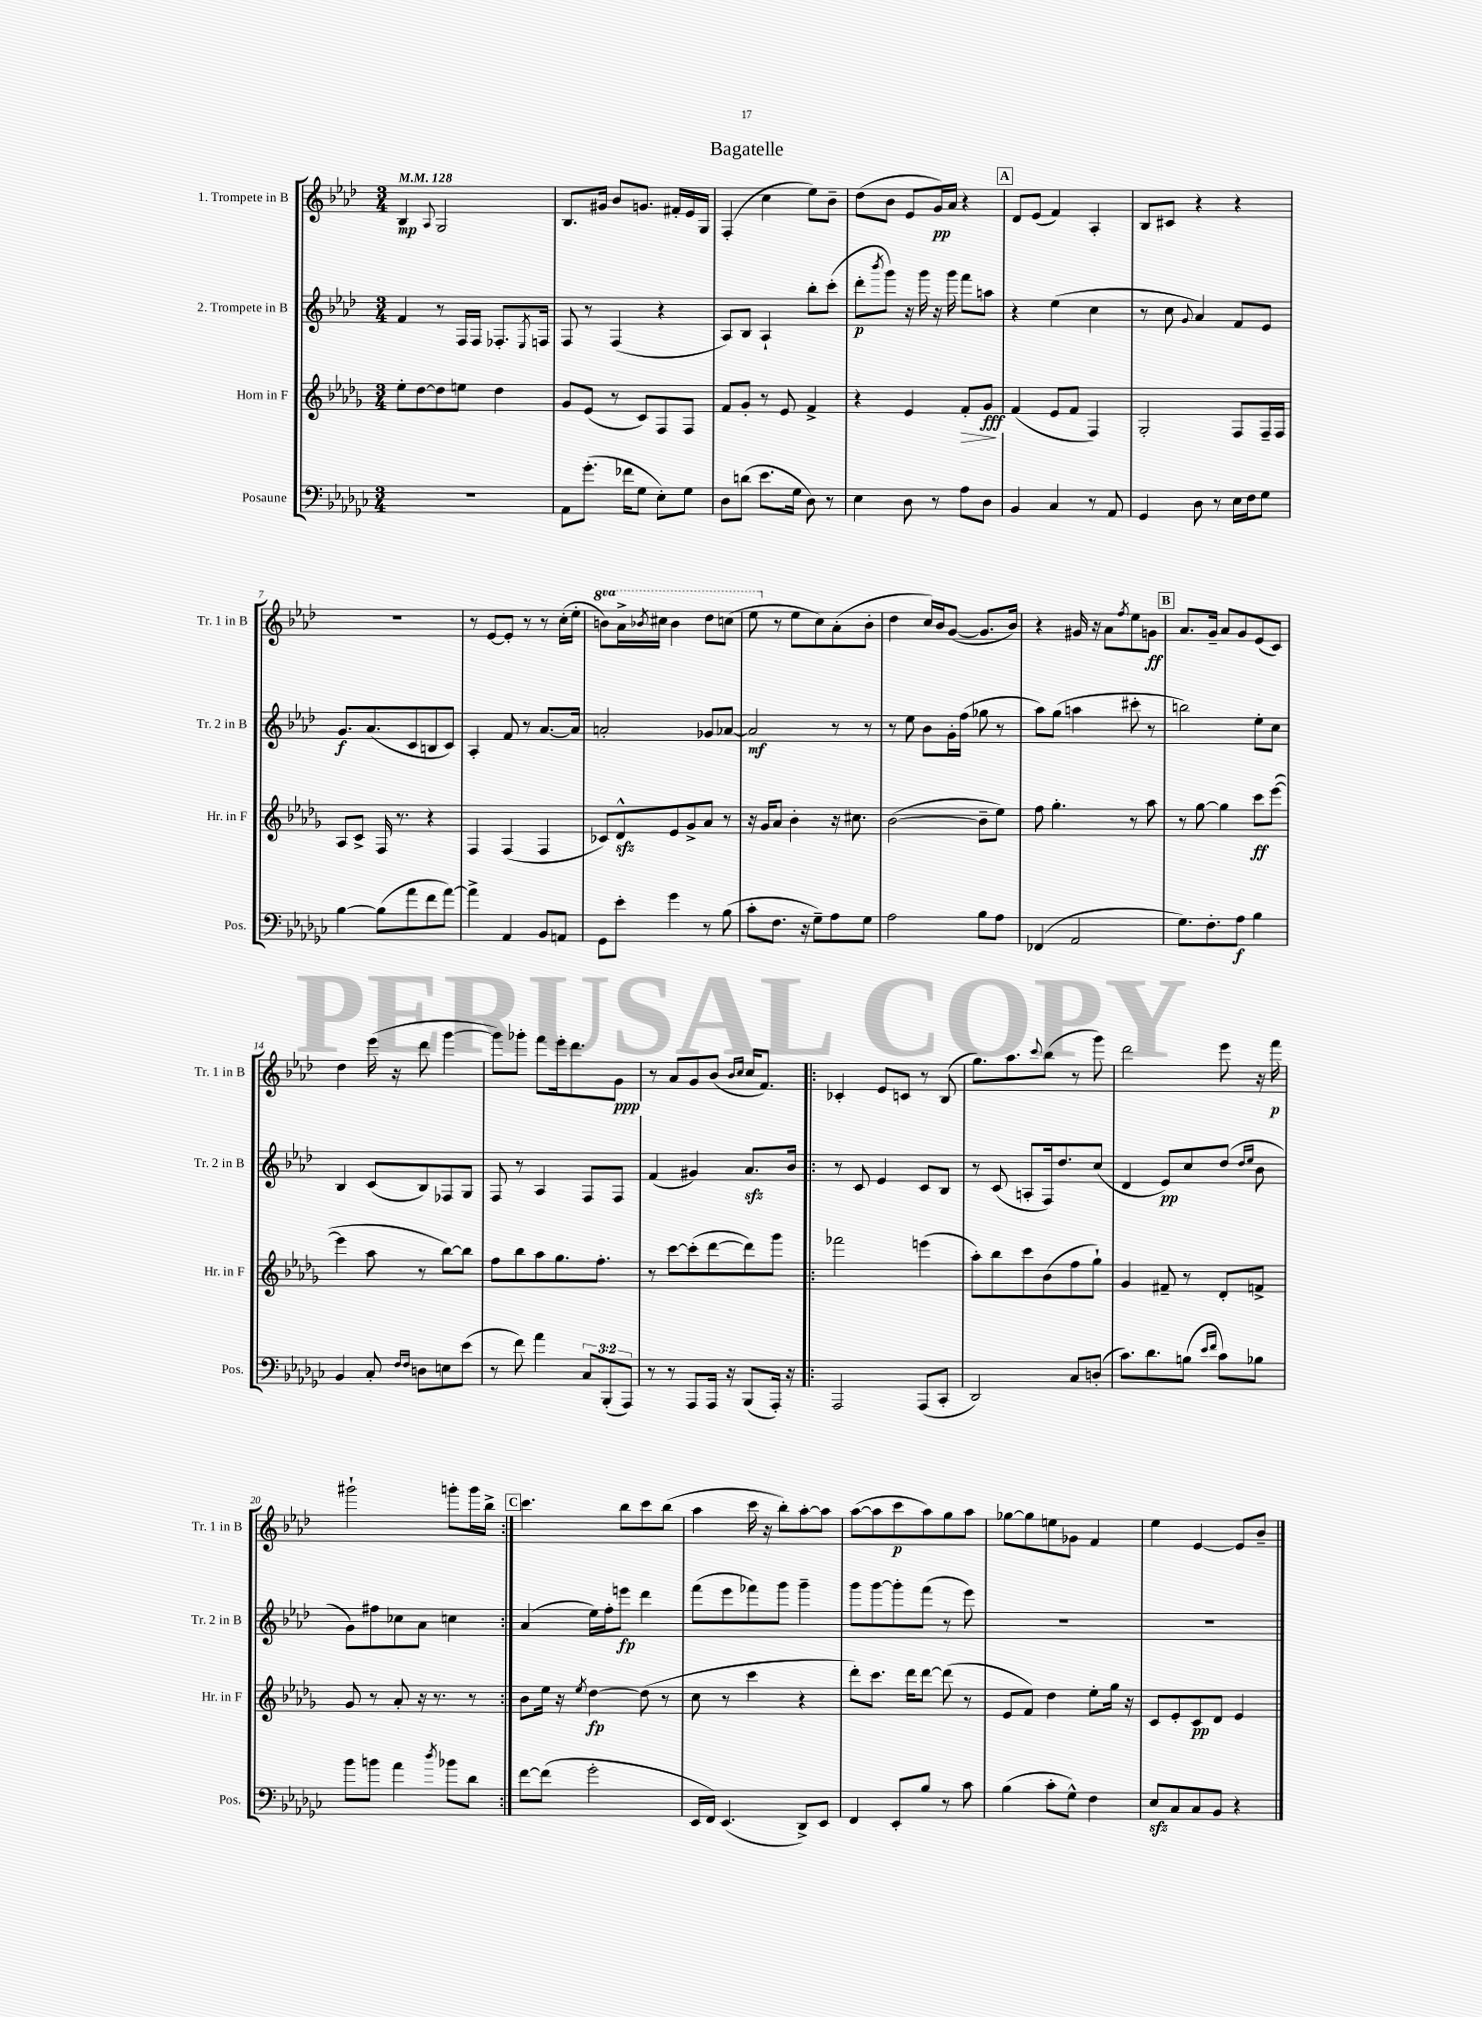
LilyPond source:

\header { title = "Bagatelle" }
<<
\new StaffGroup <<
\new Staff = "s0" \with { instrumentName = "1. Trompete in B" shortInstrumentName = "Tr. 1 in B" } {
    \clef treble \key aes \major \numericTimeSignature \time 3/4 \set Staff.ottavationMarkups = #ottavation-simple-ordinals \tempo 4 = 128
    bes4\mp \appoggiatura { aes8 } g2 |
    bes8. gis'16 bes'8 g'8. fis'16-. ees'16 g16 |
    f4-.( c''4 ees''8) bes'8-- |
    des''8( bes'8 ees'8 g'16\pp) aes'16 r4 |
    \mark \markup { \box "A" } des'8 ees'8( f'4) aes4-. |
    bes8 cis'8 r4 r4 |
    R2. |
    r8 ees'8~ ees'8-. r8 r8 c''16-.( ees''16-. |
    \ottava #1 b''8) aes''16-> \acciaccatura { bes''8 } cis'''16 bes''4 des'''8 c'''8( |
    ees'''8 \ottava #0 r8 ees''8 c''8) aes'8-.( bes'8-. |
    des''4 c''16) bes'16 g'8~( g'8. bes'16) |
    r4 gis'16 r16 aes'8 \acciaccatura { f''8 } ees''8 g'8\ff |
    \mark \markup { \box "B" } aes'8. g'16-- aes'8 g'8 ees'8( c'8) |
    des''4 ees'''16( r16 des'''8 g'''4~ |
    g'''8) ges'''8-. f'''8 ees'''16-. des'''8. g'8\ppp |
    r8 aes'8 g'8 bes'8( \grace { bes'16 c''16 } c''16 f'8.) |
    \repeat volta 2 { ces'4-. ees'8 c'8 r8 bes8( |
    g''8.) aes''8. \appoggiatura { c'''8 } bes''8( r8 g'''8) |
    des'''2 ees'''8 r16 f'''16\p |
    gis'''2-! g'''8-. g'''16 bes''16-> | }
    \mark \markup { \box "C" } c'''4. bes''8 c'''8 bes''8( |
    aes''4 c'''16 r16 bes''8-.) aes''8~-. aes''8 |
    aes''8~( aes''8 c'''8\p aes''8) g''8 aes''8 |
    ges''8~ ges''8 e''8 ges'8 f'4 |
    ees''4 ees'4~ ees'8 bes'8-- \bar "|." |
}
\new Staff = "s1" \with { instrumentName = "2. Trompete in B" shortInstrumentName = "Tr. 2 in B" } {
    \clef treble \key aes \major \numericTimeSignature \time 3/4
    f'4 r8 f16 f16 fes8.-. \acciaccatura { ees8 } f16 |
    f8 r8 f4( r4 |
    aes8) bes8 aes4-! bes''8-. c'''8-.( |
    des'''8-.\p \acciaccatura { bes'''8 } g'''8) r16 g'''16 r16 g'''16 f'''8 a''8 |
    \mark \markup { \box "A" } r4 ees''4( c''4 |
    r8 c''8 \appoggiatura { g'8 } aes'4) f'8 ees'8 |
    g'8.\f aes'8.( c'8 b8 c'8) |
    aes4-. f'8 r8 aes'8.~ aes'16 |
    a'2-. ges'8 aes'8~ |
    aes'2\mf r8 r8 |
    r8 ees''8 bes'8 g'16-. f''16( ges''8 r8 |
    aes''8) g''8( a''4 cis'''8-. r8 |
    \mark \markup { \box "B" } b''2) ees''8-. c''8 |
    bes4 c'8( bes8) fes8 g8 |
    f8 r8 aes4 f8 f8 |
    f'4( gis'4) aes'8.\sfz bes'16 |
    \repeat volta 2 { r8 c'8 ees'4 c'8 bes8 |
    r8 c'8( a8-. f16) des''8. c''8( |
    des'4 ees'8\pp) c''8 des''8( \grace { des''16 ees''16 } bes'8 |
    g'8) fis''8 ces''8 aes'8 c''4 | }
    \mark \markup { \box "C" } aes'4( ees''16) f''16-. e'''8\fp des'''4 |
    f'''8( ees'''8 fes'''8) g'''8 g'''4-- |
    g'''8 g'''8~ g'''8-. f'''8( r8 ees'''8) |
    R2. |
    R2. \bar "|." |
}
\new Staff = "s2" \with { instrumentName = "Horn in F" shortInstrumentName = "Hr. in F" } {
    \clef treble \key des \major \numericTimeSignature \time 3/4
    ees''8-. des''8~ des''8 e''8 des''4 |
    ges'8 ees'8( r8 c'8) f8 f8 |
    f'8 ges'8-. r8 ees'8 f'4-> |
    r4 ees'4 f'8-.\> ges'8\fff\! |
    \mark \markup { \box "A" } f'4( ees'8 f'8 f4) |
    ges2-. f8 f16-- f16 |
    aes8 c'8-> f16 r8. r4 |
    f4 f4( f4 |
    ces'8) des'8-^\sfz ees'8 ges'8-> aes'8 r8 |
    r16 ges'16 aes'8 bes'4-. r16 cis''8. |
    bes'2~( bes'8-- ees''8) |
    f''8 ges''4.-. r8 aes''8 |
    \mark \markup { \box "B" } r8 ges''8~ ges''4 c'''8\ff ees'''8~( |
    ees'''4 aes''8 r8 bes''8~) bes''8 |
    f''8 bes''8 aes''8 ges''8. f''8.-. |
    r8 c'''8~ c'''8-.( des'''8~ des'''8) ges'''8 |
    \repeat volta 2 { fes'''2 e'''4( |
    aes''8-.) bes''8 c'''8 bes'8( f''8 ges''8-!) |
    ges'4 fis'8-- r8 des'8-. f'8-> |
    ges'8 r8 aes'8-. r16 r8. r8 | }
    \mark \markup { \box "C" } bes'8 ees''16 r16 \acciaccatura { ees''8 } des''4~\fp des''8( r8 |
    c''8 r8 c'''4 r4 |
    des'''8-.) c'''8. des'''16 des'''8~ des'''8( r8 |
    ees'8 f'8) des''4 ees''8-. ges''16 r16 |
    c'8 ees'8-. c'8\pp des'8 ees'4 \bar "|." |
}
\new Staff = "s3" \with { instrumentName = "Posaune" shortInstrumentName = "Pos." } {
    \clef bass \key ges \major \numericTimeSignature \time 3/4 \override Staff.TupletNumber.text = #tuplet-number::calc-fraction-text
    R2. |
    aes,8 ges'8.-.( fes'16 ges8 ees8-.) ges8 |
    des8 d'8( ees'8. ges16 des8) r8 |
    ees4 des8 r8 aes8 des8 |
    \mark \markup { \box "A" } bes,4 ces4 r8 aes,8 |
    ges,4 des8 r8 ees16 f16 ges8 |
    bes4~ bes8( aes'8 f'8 aes'8~) |
    aes'4-> aes,4 bes,8 a,8 |
    ges,8 ees'8-. ges'4 r8 bes8( |
    ces'8-. f8. r16 ges8--) aes8 ges8 |
    aes2 bes8 aes8 |
    fes,4( aes,2 |
    \mark \markup { \box "B" } ges8.) f8.-. aes8\f bes4 |
    bes,4 ces8-. \grace { f16 f16 } d8 e8 ees'8( |
    r8 f'8) aes'4 \tuplet 3/2 { ces8 bes,,8-.( aes,,8) } |
    r8 r8 aes,,8 aes,,16 r16 bes,,8( aes,,16-.) r16 |
    \repeat volta 2 { aes,,2 aes,,8( ces,8-. |
    des,2) ces8 d8-.( |
    ces'8.) des'8. b8( \grace { ees'16 f'16 } ces'8) bes8 |
    bes'8 b'8 aes'4 \acciaccatura { des''8 } bes'8 des'8 | }
    \mark \markup { \box "C" } f'8~ f'8( ges'2-. |
    ees,16 f,16) ees,4.( des,8->) ees,8 |
    f,4 ees,8-. bes8 r8 ces'8 |
    bes4( ces'8-. ges8-^) f4 |
    ees8\sfz ces8 ces8 bes,8 r4 \bar "|." |
}
>>
>>
